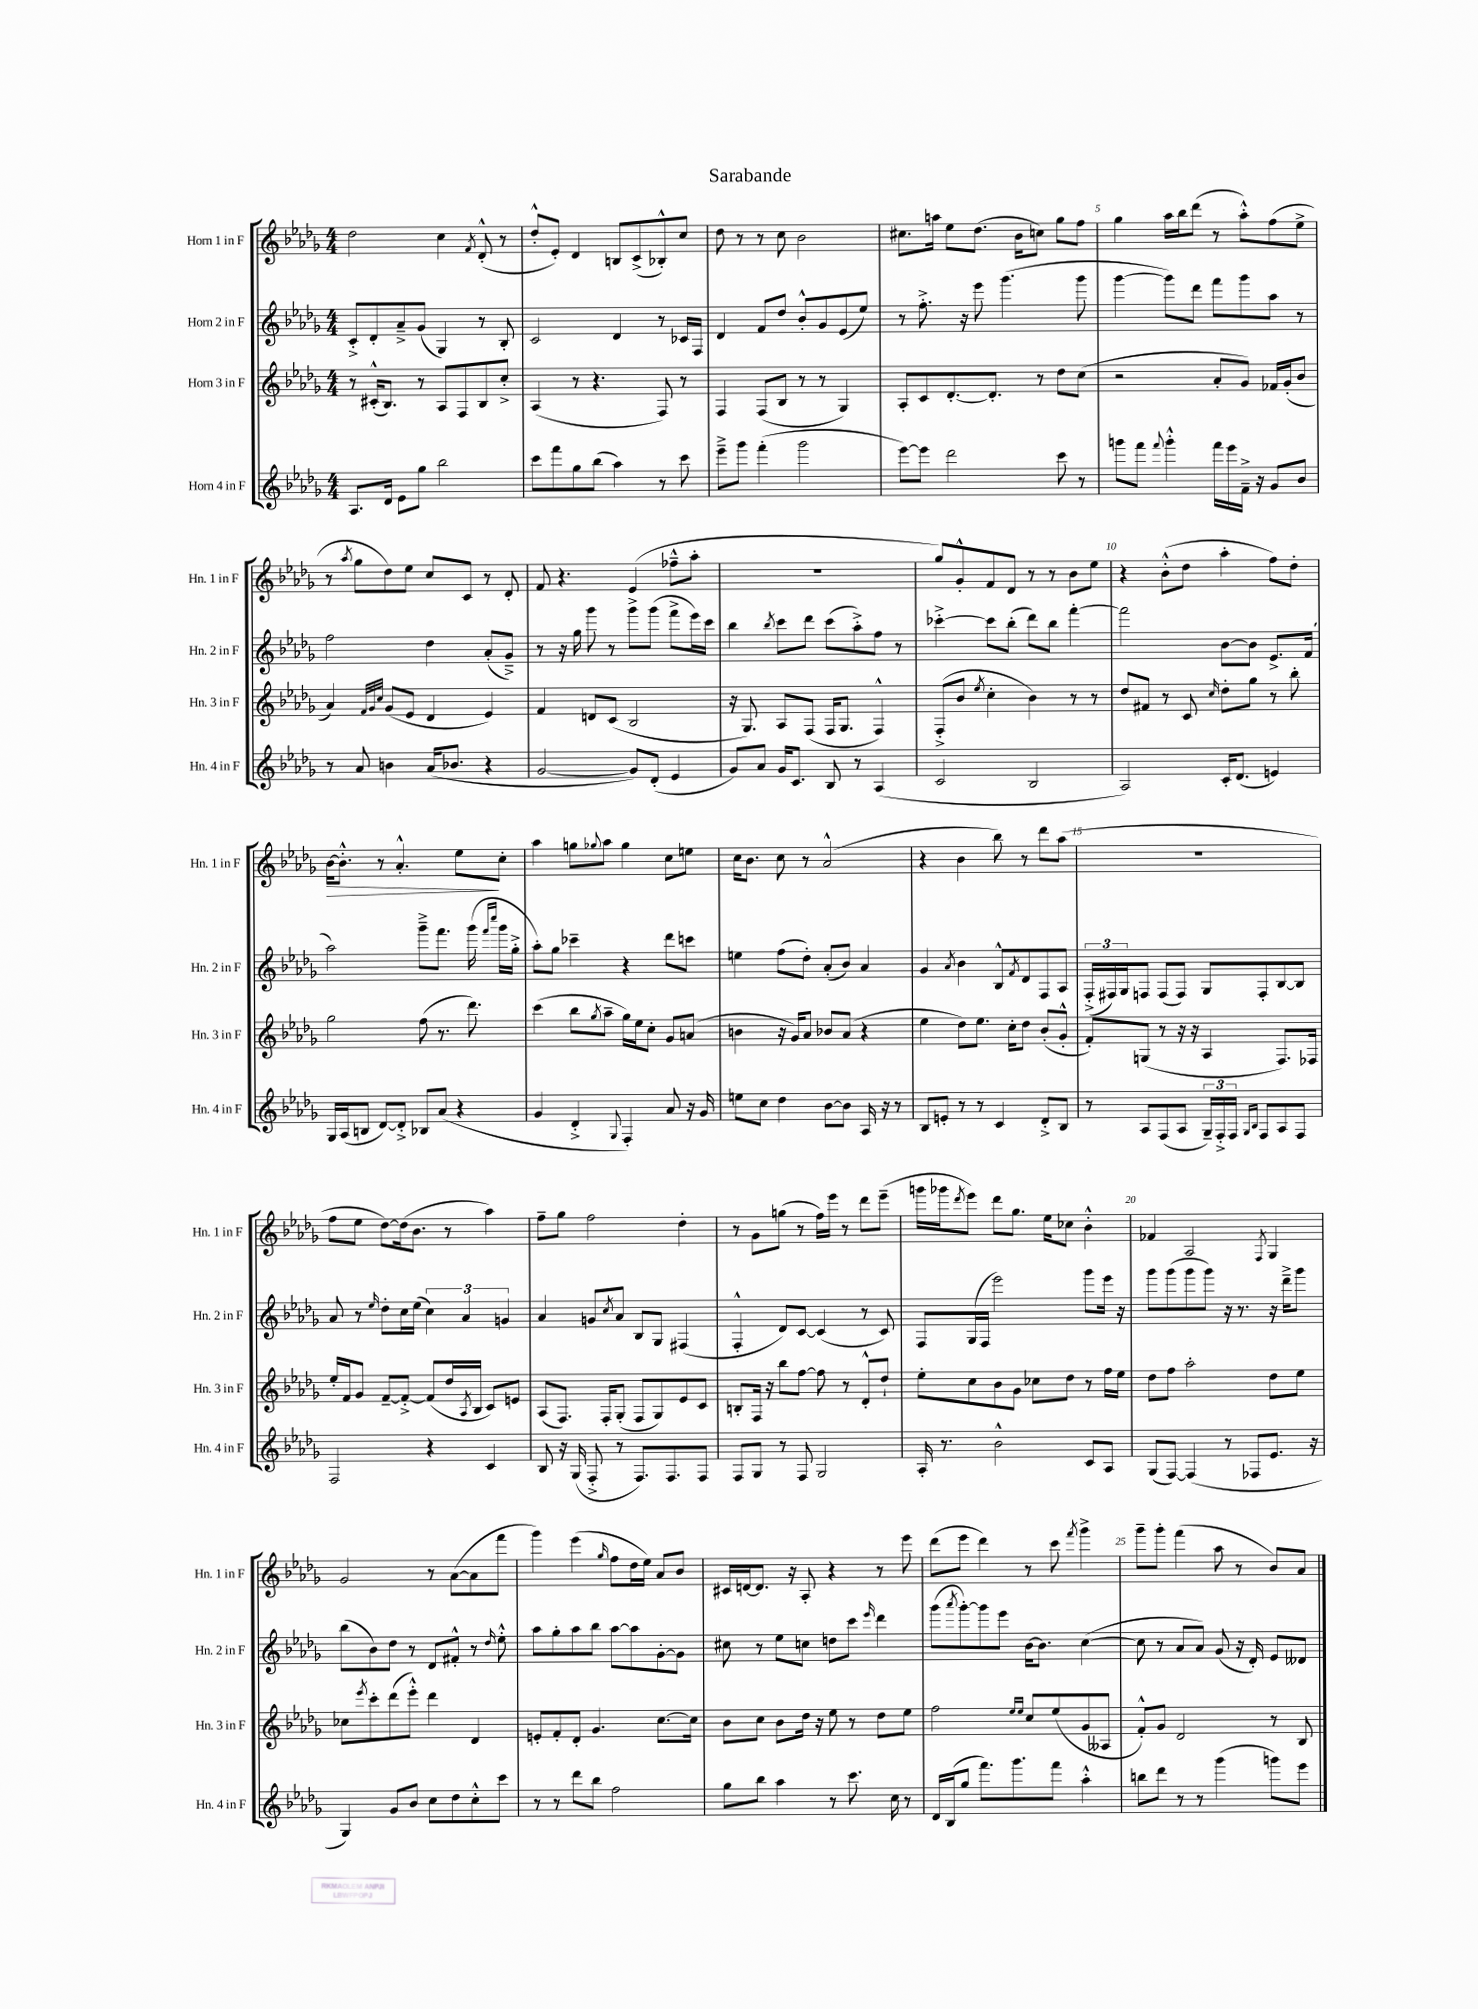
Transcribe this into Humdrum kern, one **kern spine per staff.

**kern	**kern	**kern	**kern
*staff4	*staff3	*staff2	*staff1
*clefG2	*clefG2	*clefG2	*clefG2
*k[b-e-a-d-g-]	*k[b-e-a-d-g-]	*k[b-e-a-d-g-]	*k[b-e-a-d-g-]
*M4/4	*M4/4	*M4/4	*M4/4
8.A-/L	8r	8c'^/L	2dd-\
.	(16c#'^^/LK	8d-'/	.
16d-/Jk	8.B-/J)	.	.
8e-\L	.	8a-~^/	.
8gg-\J	8r	(8g-/J	.
2bb-\	8A-/L	4G-/)	4cc\
.	8F/	.	.
.	.	.	8qf/
.	8B-/	8r	(8d-'^^/
.	8cc'^/J	8B-'/	8r
=	=	=	=
8ccc\L	(4A-/	2c/	8dd-'^^/L
8fff\	.	.	8e-'/J)
8gg-\	8r	.	4d-/
(8bb-\J	4.r	.	.
4aa-\)	.	4d-/	8B/L
.	.	.	(8c^/
8r	8F/)	8r	8B-'^^/)
8ccc\	8r	16c-/LL	8cc/J
.	.	16F/JJ	.
=	=	=	=
8eee-~^\L	4F/	4d-/	8dd-\
8ggg-\J	.	.	8r
(4fff'\	(8F/L	8f/L	8r
.	8B-/J	8dd-/J	8cc\
2ggg-\	8r	8b-'^^/L	2b-\
.	8r	8g-/	.
.	4G-/)	(8e-/	.
.	.	8ee-/J)	.
=	=	=	=
[8eee-\L)	8A-'/L	8r	8.cc#\L
8eee-\]J	8c/	8.ff'^\	.
.	.	.	16aa\Jk
2ddd-\	[8.d-'/	.	8ee-\L
.	.	16r	.
.	.	8eee-\	(8.dd-\J
.	8.d-'/]J	.	.
.	.	(4.ggg-\	.
.	.	.	16b-\LK
.	8r	.	8cc\J)
8ccc\	8dd-\L	.	8gg-\L
8r	(8cc\J	8ggg-\	8ff\J
=	=	=	=
8ggg\L	2r	[4ggg-\	4gg-\
8fff\J	.	.	.
8qqfff/	.	.	.
4ggg'^^\	.	8ggg-\]L)	16aa-\LL
.	.	.	16bb-\J
.	.	8ddd-\J	(8ddd-\J
16fff\LL	8a-'/L	8fff\L	8r
16eee-\	.	.	.
16f~^\JJ	8g-/J)	8ggg-\	8aa-'^^\L)
16r	.	.	.
8g-/L	16f-/LL	8aa-\J	(8ff\
.	(16g-'/J	.	.
8b-/J	8b-/J	8r	8ee-^\J
=	=	=	=
8r	4a-/)	2ff\	8r
.	.	.	8qaa-/
8a-/	.	.	8gg-\L
.	32qqf/LLL	.	.
.	32qqg-/	.	.
.	32qqcc/JJJ	.	.
4b\	(8g-/L	.	8dd-\)
.	8e-/J	.	8ee-\J
(16a-/LK	4d-/	4dd-\	8cc/L
8.b-/J	.	.	.
.	.	.	8c/J
4r	4e-/)	(8a-'/L	8r
.	.	8g-~^/J)	8d-'/
=	=	=	=
[2g-/	4f/	8r	8f/
.	.	16r	4.r
.	.	16gg-\	.
.	8d/L	8ggg-\	.
.	(8c/J	8r	.
8g-/]L)	2B-/	8ggg-^\L	(4e-/
(8d-'/J	.	(8ggg-\J	.
4e-/	.	8fff^\L	8ff-~^^\L
.	.	16eee-\L)	8aa-'\J
.	.	16ccc\JJ	.
=	=	=	=
8g-/L)	16r	4bb-\	1r
.	8.G-/)	.	.
8a-/J	.	.	.
.	.	8qbb-/	.
16g-/LK	8A-/L	8ccc\L	.
8.c/J	.	.	.
.	(8F/J	8ddd-\J	.
8B-/	16F/LK	(8ccc\L	.
.	8.G-/J	.	.
8r	.	8aa-'^\)	.
(4A-/	4F^^/)	8ff\J	.
.	.	8r	.
=	=	=	=
2c/	(8F'^/L	[4ccc-'^\	8gg-/L)
.	8b-/J	.	8g-'^^/
.	8qee-/	.	.
.	4cc'\	8ccc-\]L	8f/
.	.	(8bb-'\J	8d-/J
2B-/	4b-\)	8ddd-\L)	8r
.	.	8bb-\J	8r
.	8r	[4fff'\	8b-\L
.	8r	.	8ee-\J
=	=	=	=
2A-/)	8dd-/L	2fff\]	4r
.	8f#/J	.	.
.	8r	.	(8b-'^^\L
.	8c/	.	8dd-\J
.	16qqcc/	.	.
16c'/LK	8dd-'\L	[8b-\L	4aa-'\
(8.d-/J	.	.	.
.	8gg-\J	8b-\]J	.
4e/)	8r	8.e-^/L	8ff\L)
.	8bb-'\	.	8dd-'\J
.	.	(16f/Jk	.
=	=	=	=
16G-/LL	2gg-\	2aa-\)	[16b-\LK
(16A-/J	.	.	8.b-'^^\]J
8B/J	.	.	.
[8d-/L)	.	.	8r
8d-'^/]J	.	.	4.a-'^^/
8B-/L	(8ff\	8ggg-~^\L	.
(8a-/J	8.r	8.fff\J	.
4r	.	.	8ee-\L
.	8.ddd-\)	(16ggg-\	.
.	.	16qqfff/LL	.
.	.	16qqcccc/JJ	.
.	.	16ggg-\LL	8cc'\J
.	.	16gg-'^\JJ	.
=	=	=	=
4g-/	(4ccc\	8aa-'\L)	4aa-\
.	.	8gg-\J	.
4d-'^/	8bb-\L	4ccc-~\	8gg\L
.	8qgg-/	.	8qqgg-/
.	8aa-~\J	.	8aa-\J
8qqG-/	.	.	.
4F'/)	16gg-\LL)	4r	4gg-\
.	16ee-\J	.	.
.	8cc'\J	.	.
8a-/	8g-/L	8ddd-\L	8cc\L
16r	(8a/J	8ccc\J	8ee\J
16g-/	.	.	.
=	=	=	=
8ee\L	4b\	4ee\	16cc\LK
.	.	.	8.b-\J
8cc\J	.	.	.
4dd-\	16r	(8ff\L	8cc\
.	16g-/LK)	.	.
.	8a-/J	8dd-'\J)	8r
[8b-\L	8b-/L	(8a-'/L	(2a-^^/
8b-\]J	(8a-/J	8b-/J)	.
16A-/	4r	4a-/	.
16r	.	.	.
8r	.	.	.
=	=	=	=
8B-/L	4ee-\	4g-/	4r
8e'/J	.	.	.
.	.	8qa-/	.
8r	8dd-\L)	4b-\	4b-\
8r	8.ee-\J	.	.
4c/	.	8B-^^/L	8bb-\)
.	16cc'\LK	.	.
.	.	8qf/	.
.	8dd-\J	8d-/	8r
8d-'^/L	(8b-'/L	8F/	8ddd-\L
8B-/J	8g-'^^/J	8A-/J	(8aa-\J
=	=	=	=
8r	8f'/L)	(24F'^/LL	1r
.	.	24F#/)	.
.	.	24G-/J	.
8A-/L	(8G/J	8F/J	.
(8F/	8r	(8F/L	.
8A-/J	16r	8F/J)	.
.	16r	.	.
24G-~/LL)	4A-/	8G-/L	.
24F'^/	.	.	.
24F/JJ	.	.	.
16qqG-/LL	.	.	.
16qqB-/JJ	.	.	.
8F/L	.	8F'/	.
8A-/	8.F/L)	[8B-/	.
8F/J	.	8B-/]J	.
.	16F-/Jk	.	.
=	=	=	=
2F/	16ee-'/LL	8a-/	8ff\L
.	16f/J	.	.
.	8g-/J	8r	8ee-\J
.	.	16qqee-/	.
.	[8f~/L	8dd-'\L	[8dd-\L)
.	8f'^/_J	16cc\L	(16dd-\]k
.	.	(16ee-\JJ	8.b-\J
4r	(8f/]L	6cc\)	.
.	16dd-/L	.	8r
.	.	6a-/	.
.	8qA-/	.	.
.	16B-/JJ	.	.
4c/	8c/L)	.	4aa-\)
.	.	6g/	.
.	8e/J	.	.
=	=	=	=
8B-/	(8A-/L	4a-/	8ff~\L
16r	8.F/J)	.	8gg-\J
(16G-/	.	.	.
8F'^/	.	8g/L	2ff\
.	16F'/LK	.	.
.	.	8qcc/	.
8r	(8G-'/J	8a-/J	.
8.F/L)	8F/L	8B-/L	.
.	8G-/)	8G-/J	.
8.F/	.	.	.
.	8e-/	(4F#/	4dd-'\
8F/J	8c/J	.	.
=	=	=	=
8F/L	8B'/L	4F'^^/	8r
8G-/J	16F/Jk	.	8g-\L
.	16r	.	.
8r	8bb-\L	8d-/L)	(8gg\J
8F/	[8ff\J	[8c/J	8r
2G-/	8ff\]	(4c/]	16ff\LL)
.	.	.	16eee-\JJ
.	8r	.	8r
.	8d-'^^/L	8r	8ddd-\L
.	8dd-`/J	8c/)	(8eee-~\J
=	=	=	=
16A-'/	8ee-'\L	8F/L	16ggg\LL
8.r	.	.	16ggg-\J
.	.	.	8qddd-/
.	8cc\	(16G-/L	8eee-\J)
.	.	16F/JJ	.
2b-^^\	8b-\	2eee-\)	8ddd-\L
.	8g-\J	.	8.gg-\J
.	8cc-\L	.	.
.	.	.	16ee-\LK
.	8dd-\J	.	8cc-\J
8c/L	8r	8ggg-\L	4b-'^^\
8A-/J	16ff\LL	16eee-\Jk	.
.	16ee-\JJ	16r	.
=	=	=	=
(8G-/L	8dd-\L	8ggg-\L	4f-/
[8F/J)	8ff\J	(8ggg-\	.
(4F/]	2aa-'\	8ggg-\	2A-/
.	.	8ggg-\J)	.
8r	.	16r	.
.	.	8.r	.
8F-/L	.	.	.
.	.	.	8qF/
8.e-/J	8dd-\L	16r	4G-/
.	.	16ddd-~^\LK	.
.	8ee-\J	8ggg-\J	.
16r	.	.	.
=	=	=	=
4G-/)	8cc-\L	(8bb-\L	2g-/
.	8qeee-/	.	.
.	8ccc'\	8b-\)	.
8g-/L	(8ddd-\	8dd-\J	.
8b-/J	8eee-'^^\J)	8r	.
8cc\L	4ddd-\	8d-/L	8r
8dd-\	.	8f#'^^/J	([8a-\L
8cc'^^\	4d-/	8r	8a-\]
.	.	16qqdd-/	.
8ccc\J	.	8ee-'^^\	8fff\J
=	=	=	=
8r	8e'/L	8aa-\L	4ggg-\)
8r	8f'/	8gg-'\	.
8ddd-\L	8d-'/J	8aa-\	(4eee-\
8bb-\J	4.g-/	8bb-\J	.
.	.	.	16qqgg-/
2ff\	.	[8aa-\L	8ff\L
.	.	8aa-\]	16dd-\L
.	.	.	16ee-\JJ)
.	[8.cc\L	[8g-'\	8a-/L
.	.	8g-\]J	8b-/J
.	16cc\]Jk	.	.
=	=	=	=
8gg-\L	8b-\L	8cc#\	16c#/LL
.	.	.	[16d/J
8bb-\J	8cc\J	8r	8.d/]J
4aa-\	8b-\L	8ee-\L	.
.	.	.	16r
.	16dd-\Jk	8cc\J	8A-'/
.	16r	.	.
8r	8ee-\	8dd\L	4r
8.ccc\	8r	8ccc\J	.
.	.	16qqeee-/	.
.	8dd-\L	4ddd-\	8r
16cc\	.	.	.
8r	8ee-\J	.	8eee-\
=	=	=	=
16d-/LL	2ff\	(8ggg-\L	(8ddd-\L
(16B-/J	.	.	.
.	.	8qaaa-/	.
8gg-/J	.	[8ggg-'\)	8eee-\J
8.fff\L)	.	8ggg-\]	4ddd-\)
.	.	8eee-\J	.
8.ggg-\	.	.	.
.	16qqee-/LL	.	.
.	16qqee-/JJ	.	.
.	8cc/L	[16b-\LK	8r
.	.	8.b-\]J	.
8fff\J	(8ee-/	.	8ccc\
.	.	.	8qfff/
4aa-'^^\	8g-/	([4cc\	4ggg-^\
.	8A--/J	.	.
=	=	=	=
8bb\L	8f'^^/L)	8cc\]	8ggg-~\L
8ddd-\J	8g-/J	8r	8ggg-'\J
8r	2d-/	8a-/L	(4fff\
8r	.	8a-/J)	.
(4ggg-\	.	(8g-/	8aa-\
.	.	16r	8r
.	.	16d-'/)	.
8ggg\L)	8r	8e-/L	8b-/L)
8eee-\J	8B-/	8d--/J	8a-/J
==	==	==	==
*-	*-	*-	*-
